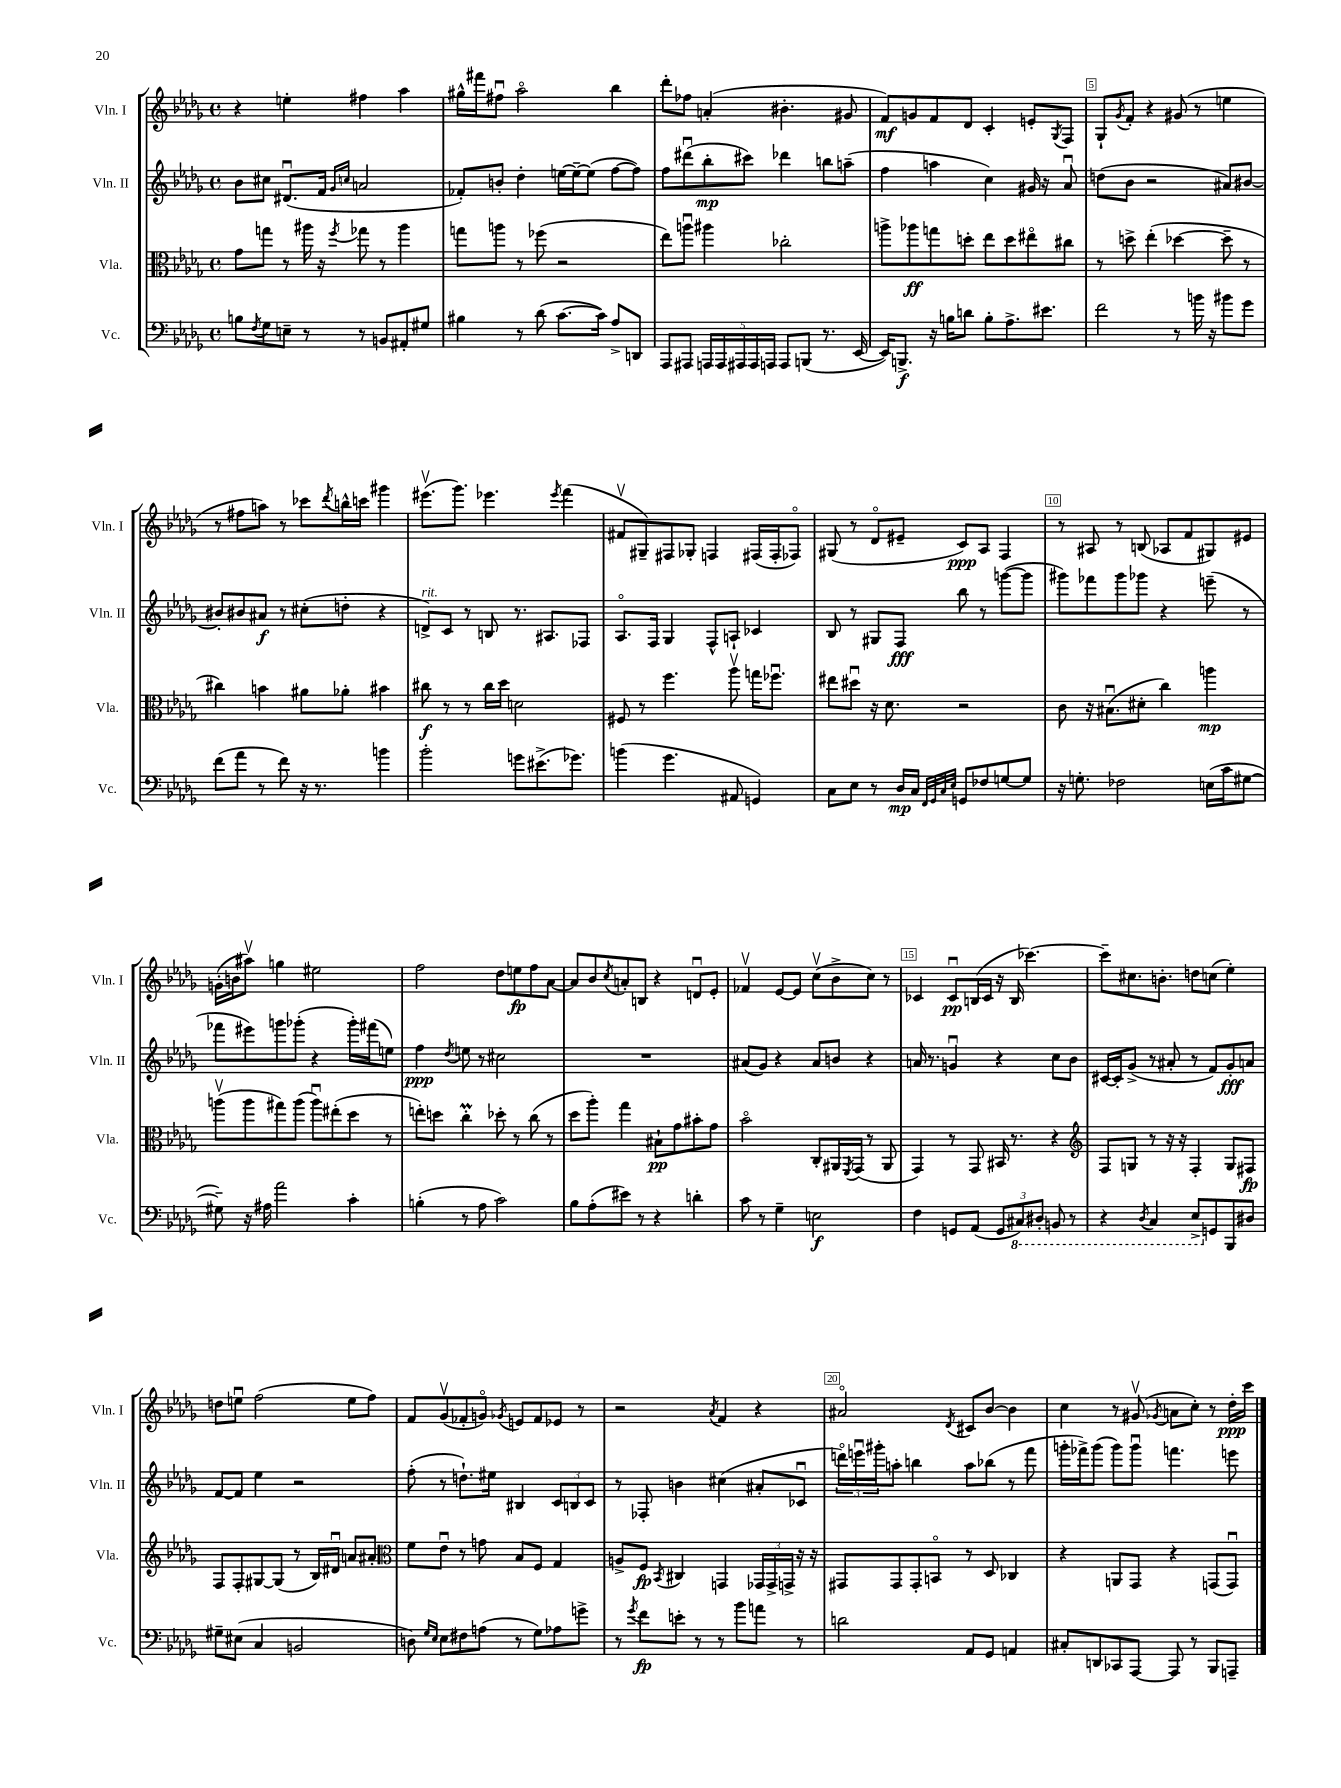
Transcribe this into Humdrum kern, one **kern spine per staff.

**kern	**kern	**kern	**kern
*staff4	*staff3	*staff2	*staff1
*clefF4	*clefC3	*clefG2	*clefG2
*k[b-e-a-d-g-]	*k[b-e-a-d-g-]	*k[b-e-a-d-g-]	*k[b-e-a-d-g-]
*M4/4	*M4/4	*M4/4	*M4/4
*met(c)	*met(c)	*met(c)	*met(c)
8B	8g-	8b-	4r
8qF	.	.	.
8G-	8gg	8cc#	.
8E~	8r	(8.d#u	4ee'
8r	16aa#	.	.
.	16r	16f	.
.	.	16qqg-	.
.	8qff	16qqcc	.
8r	8gg-	2a	4ff#
8BB	8r	.	.
8AA#'	4aa#	.	4aa-
8G#	.	.	.
=	=	=	=
4B#	8gg	8f-')	16gg#^^
.	.	.	16fff#
.	8aa	8b'	8ff#u
8r	8r	4dd-'	2aa-o
(8d-	(8ff-	.	.
[8.c	2r	[16ee	.
.	.	16ee~_	.
.	.	(8ee]	.
16c])	.	.	.
8A-^	.	[8ff	4bb-
8DD	.	8ff])	.
=	=	=	=
8AAA-	8ee-)	8ff	8ddd-'
8AAA#	8aau	(8ddd#u	8ff-
20AAA	4aa#	8bb-'	(4a'
20AAA	.	.	.
20AAA#	.	.	.
.	.	8ccc#)	.
20AAA#	.	.	.
20AAA	.	.	.
8AAA	2cc-'	4ddd-	4.b#'
(8BBB	.	.	.
8.r	.	8bb	.
.	.	(8aa~	8g#
[16EE-	.	.	.
=	=	=	=
16EE-])	8aa^	4ff	8f)
8.BBB^	.	.	.
.	8aa-	.	8g
16r	8gg	4aa	8f
16B	.	.	.
8d	8dd'	.	8d-
8B'	8ee-	4cc)	4c'
8.A-^	8dd	.	.
.	8ee#o	16g#	8e'
8.e#	.	16r	.
.	.	.	8qG-
.	8cc#	8a-u	8F
=	=	=	=
2f	8r	(8dd	8G-`
.	.	.	8qg-
.	8dd^	8b-	8f'
.	(4ee-'	2r	4r
8r	[4dd-	.	(8g#
16b	.	.	8r
16r	.	.	.
8b#	8dd-~]	8a#)	4ee
8g-	8r	[8b#	.
=	=	=	=
(8f	4cc#)	8b#']	8r
8a-	.	8b#	8ff#
8r	4b	8a#	8aa)
8f)	.	8r	8r
16r	8a#	(8cc#'	8ccc-
8.r	.	.	.
.	.	.	8qddd-
.	8a-'	8dd'	16bb^^
.	.	.	16ccc
4b	4b#	4r	4ggg#
=	=	=	=
2b-'	8cc#	8d^)	(8.eee#v
.	8r	8c	.
.	.	.	8.ggg-)
.	8r	8r	.
.	16cc#	8B	4.eee-
.	16dd-	.	.
8g	2d	8.r	.
(8.e#^	.	.	.
.	.	8.A#	.
.	.	.	8qeee-
.	.	.	(4fff
8.g-)	.	.	.
.	.	8F-	.
=	=	=	=
(4b	8F#	8.A-o	8f#v
.	8r	.	8G#~)
.	.	16F	.
4.g-	4.ff	4G-	8F#
.	.	.	8G-'
.	.	8F^^	4F
8AA#	8aa-v	8A`	.
4GG)	16gg	4c-	(16F#
.	8.ff-u	.	16F#'
.	.	.	8F-o)
=	=	=	=
8C	8ee#	8B-	(8G#
8E-	8dd#u	8r	8r
8r	16r	8G#	8d-o
.	8.d-	.	.
16D-	.	8F	8e#~
16C	.	.	.
32qqFF	.	.	.
32qqGG-	.	.	.
32qqC	.	.	.
32qqE-	.	.	.
8GG	2r	8bb-	8c)
8F-	.	8r	8A-
[8G	.	([8ggg	4F
8G]	.	8ggg]	.
=	=	=	=
16r	8c	8ggg#)	8r
8.G'	.	.	.
.	16r	8fff-	8A#
.	(8.B#u	.	.
2F-	.	8ggg#	8r
.	8d#'	8ggg-	(8B
.	4cc)	4r	8A-
.	.	.	8f
(16E	4aa	(8eee~	8G#)
16c	.	.	.
[8G#	.	8r	8e#
=	=	=	=
8G#~])	(8aav	8fff-	(16g'
.	.	.	16b
16r	8aa	8eee#)	8aa#v)
16A#	.	.	.
2a-	8gg#)	8ggg	4gg
.	(8aa	(8ggg-'	.
.	8aau)	4r	2ee#
.	(8ee#'	.	.
4c'	8dd-	16ggg-')	.
.	.	(16fff#	.
.	8r	8ee)	.
=	=	=	=
(4B'	8ee')	4ff	2ff
.	8dd	.	.
.	.	8qdd-	.
8r	4cc'	8ee	.
8A-	.	8r	.
2c)	8dd-'	2cc#	8dd-
.	8r	.	8ee
.	(8cc	.	8ff
.	8r	.	[8a-
=	=	=	=
8B-	8dd-	1r	8a-]
(8A-'	8aa-')	.	8b-
.	.	.	8qcc
8e#)	4gg-	.	8a'
8r	.	.	8B
4r	8B#`	.	4r
.	8g-	.	.
4d'	8b#'	.	8du
.	8g-	.	8e-'
=	=	=	=
8c	2b-o	(8a#	4f-v
8r	.	8g-)	.
4G-~	.	4r	[8e-
.	.	.	8e-]
2E	8C'	8a#	(8ccv
.	16AA#	8b	8b-^
.	8qFF	.	.
.	(16GG-	.	.
.	8r	4r	8cc)
.	8AA#	.	8r
=	=	=	=
4F	4GG-)	16a	4c-
.	.	8.r	.
8GG	8r	4gu	8c-u
(8AA-	8GG-	.	(16B
.	.	.	16c-
12GG	16BB#	4r	16r
.	8.r	.	16B
12CC#)	.	.	.
.	.	.	[4.ccc-)
12DD#'	.	.	.
8BBB	4r	8cc	.
8r	.	8b-	.
=	=	=	=
*	*clefG2	*	*
4r	8F	[16c#	8ccc-~]
.	.	16c#']	.
.	8G	(8g-^	8.cc#
8qDD-	.	.	.
4CC	8r	8r	.
.	.	.	8.b'
.	16r	8a#'	.
.	16r	.	.
8EE-^	4F'	8r	8dd
8GG	.	8f)	(8cc
8BBB-	8G	8g-'	4ee-')
8D#	8F#	8a	.
=	=	=	=
8G#~	8F	[8f	8dd
(8E#	8F'	8f]	8eeu
4C	[8G#	4ee-	(2ff
.	(8G#]	.	.
2BB	8r	2r	.
.	16B-)	.	.
.	16d#u	.	.
.	8a	.	8ee
.	8a#'	.	8ff)
=	=	=	=
*	*clefC3	*	*
8D)	8f	(8ff'	8f
16qqG-	.	.	.
16qqE-	.	.	.
8E-	8e-u	8r	(8g-v
8F#	8r	8.dd`)	8f-'
(8A	8g	.	8go)
.	.	16ee#	.
.	.	.	8qg-
8r	8B-	4B#	8e
8G-)	8F	.	8f-
8A-	4G-	12c	8e-
.	.	12B	.
8g^	.	.	8r
.	.	12c	.
=	=	=	=
8r	8A^	8r	2r
8qg-	.	.	.
8f	8F	8F-'	.
.	8qBB-	.	.
8e'	4C#	4b	.
8r	.	.	.
.	.	.	8qa-
8r	4GG	(4cc#	4f
8b-	.	.	.
8a	24GG-	8a#'	4r
.	24GG-^	.	.
.	24GG^	.	.
8r	16r	8c-u	.
.	16r	.	.
=	=	=	=
2d	8GG#	24dddo)	2a#o
.	.	24eeeu	.
.	.	24ggg#'	.
.	8GG#	8aa'	.
.	8GG#'	4bb	.
.	8BBo	.	.
.	.	.	8qd-
8AA-	8r	8aa	8c#
8GG-	8D-	(8bb-	[8b-
4AA	4C-	8r	4b-]
.	.	8fff	.
=	=	=	=
8C#'	4r	16ggg'	4cc
.	.	16fff-^)	.
8DD	.	(8ggg	.
8CC-	8AA	8ggg)	8r
[8AAA-	8GG-	8gggu	(8g#v
.	.	.	8qg-
8AAA-]	4r	4.fff	8a
8r	.	.	8cc')
8BBB-	(8GG	.	8r
8AAA~	8GGu)	8eee	16dd-'
.	.	.	16ccc
==	==	==	==
*-	*-	*-	*-
